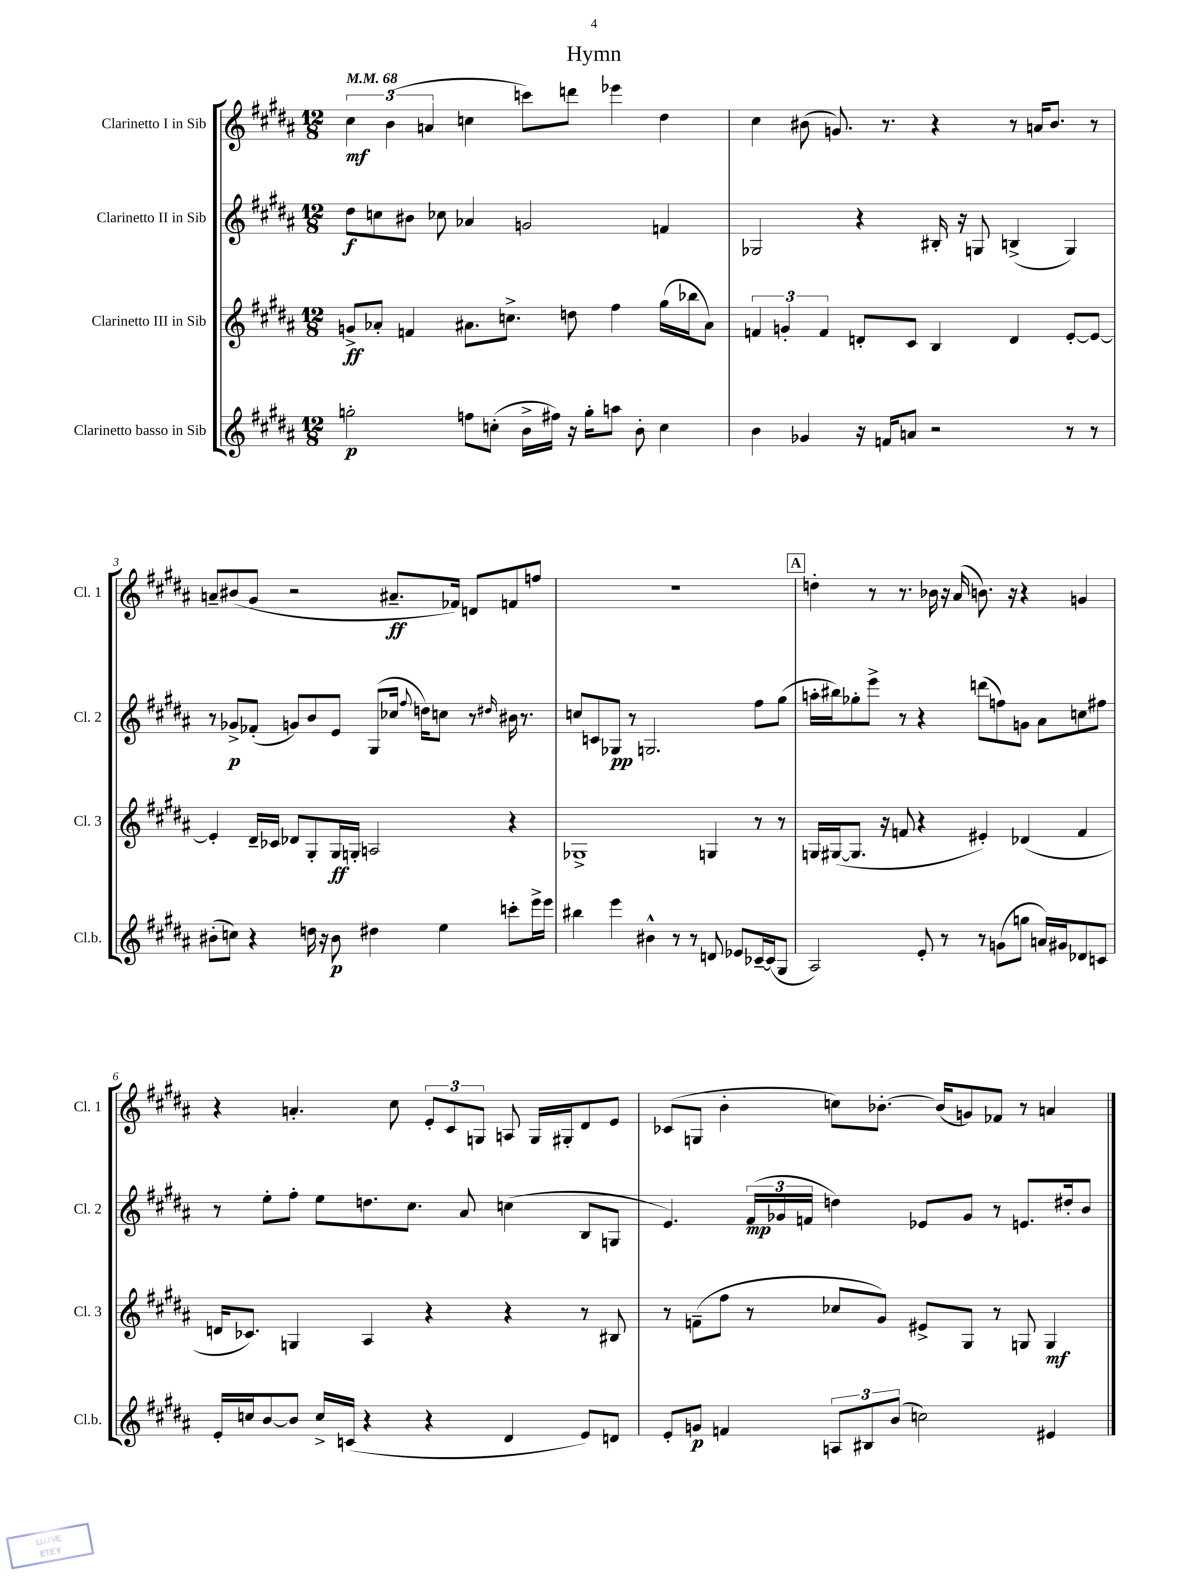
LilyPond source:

\header { title = "Hymn" }
<<
\new StaffGroup <<
\new Staff = "s0" \with { instrumentName = "Clarinetto I in Sib" shortInstrumentName = "Cl. 1" } {
    \clef treble \key b \major \numericTimeSignature \time 12/8 \tempo 4 = 68
    \autoBeamOff \tuplet 3/2 { cis''4\mf b'4( a'4 } c''4 c'''8[) d'''8] ees'''4 dis''4 |
    cis''4 bis'8( g'8.) r8. r4 r8 a'16[ bis'8.] r8 |
    a'8[-- bis'8( gis'8] r2 ais'8.[--\ff fes'16]) d'8[ f'8 f''8] |
    R1. |
    \mark \markup { \box "A" } d''4-. r8 r8. bes'16 r16 ais'16( b'8.) r16 r4 g'4 |
    r4 a'4.-. cis''8 \tuplet 3/2 { e'8[-. cis'8 g8] } a8 g16[ gis16-. dis'8 e'8] |
    ces'8[( g8] b'4-. c''8[) bes'8.]~-. bes'16[( g'8) fes'8] r8 a'4 \bar "|." |
}
\new Staff = "s1" \with { instrumentName = "Clarinetto II in Sib" shortInstrumentName = "Cl. 2" } {
    \clef treble \key b \major \numericTimeSignature \time 12/8
    \autoBeamOff dis''8[\f c''8 bis'8] ces''8 aes'4 g'2 f'4 |
    ges2 r4 bis16-. r16 g8 b4->( g4) |
    r8 ges'8[->\p fes'8]-.( g'8[) b'8 e'8] gis8[( ces''16] \appoggiatura { fis''8 } d''16[) c''8] r8 \grace { dis''16 } bis'16 r8. |
    c''8[ c'8 ges8]\pp r8 g2. fis''8[ gis''8]( |
    \mark \markup { \box "A" } a''16[-. bis''16) ges''8-. e'''8]-> r8 r4 d'''8[( f''8) g'8] ais'8[ c''8 fis''8] |
    r8 e''8[-. fis''8]-. e''8[ d''8. cis''8.] ais'8 c''4( b8[ g8] |
    e'4.) \tuplet 3/2 { fis'16[\mp( ges'16 f'16] } d''4) ees'8[ ges'8] r8 e'8.[ dis''16-. b'8] \bar "|." |
}
\new Staff = "s2" \with { instrumentName = "Clarinetto III in Sib" shortInstrumentName = "Cl. 3" } {
    \clef treble \key b \major \numericTimeSignature \time 12/8
    \autoBeamOff g'8[->\ff aes'8]-. f'4 ais'8.[ c''8.]-> d''8 fis''4 gis''16[( bes''16 ais'8]) |
    \tuplet 3/2 { f'4 g'4-. f'4 } d'8[-. cis'8] b4 d'4 e'8[~-. e'8]~ |
    e'4-. dis'16[-- ces'16] des'8[ gis8-. gis16\ff g16]-. a2 r4 |
    ges1-> g4 r8 r8 |
    \mark \markup { \box "A" } g16[ gis16~( gis8.] r16 f'8 r4 eis'4-.) des'4( f'4 |
    d'16[ ces'8.]) g4 ais4 r4 r4 r8 bis8 |
    r8 f'8[--( fis''8] r8 ces''8[ gis'8]) eis'8[-> gis8] r8 g8 g4\mf \bar "|." |
}
\new Staff = "s3" \with { instrumentName = "Clarinetto basso in Sib" shortInstrumentName = "Cl.b." } {
    \clef treble \key b \major \numericTimeSignature \time 12/8
    \autoBeamOff g''2-.\p f''8[ c''8]-.( b'16[-> fis''16]) r16 g''16[-. a''8] b'8-. c''4 |
    b'4 ges'4 r16 f'16[ a'8] r2 r8 r8 |
    bis'8[-.( c''8]) r4 d''16 r16 bis'8\p dis''4 e''4 c'''8[-. e'''16-> e'''16] |
    bis''4 e'''4 bis'4-^ r8 r8 d'8 ees'8[ ces'16~-- ces'16( gis8] |
    \mark \markup { \box "A" } ais2) e'8-. r8 r8 g'8[( g''8] a'16[) gis'16 des'8 c'8] |
    e'16[-. c''16 b'8~ b'8] c''16[-> c'16]( r4 r4 dis'4 e'8[) d'8] |
    e'8[-. g'8]\p f'4 \tuplet 3/2 { a8[ bis8 b'8]( } c''2) eis'4 \bar "|." |
}
>>
>>
